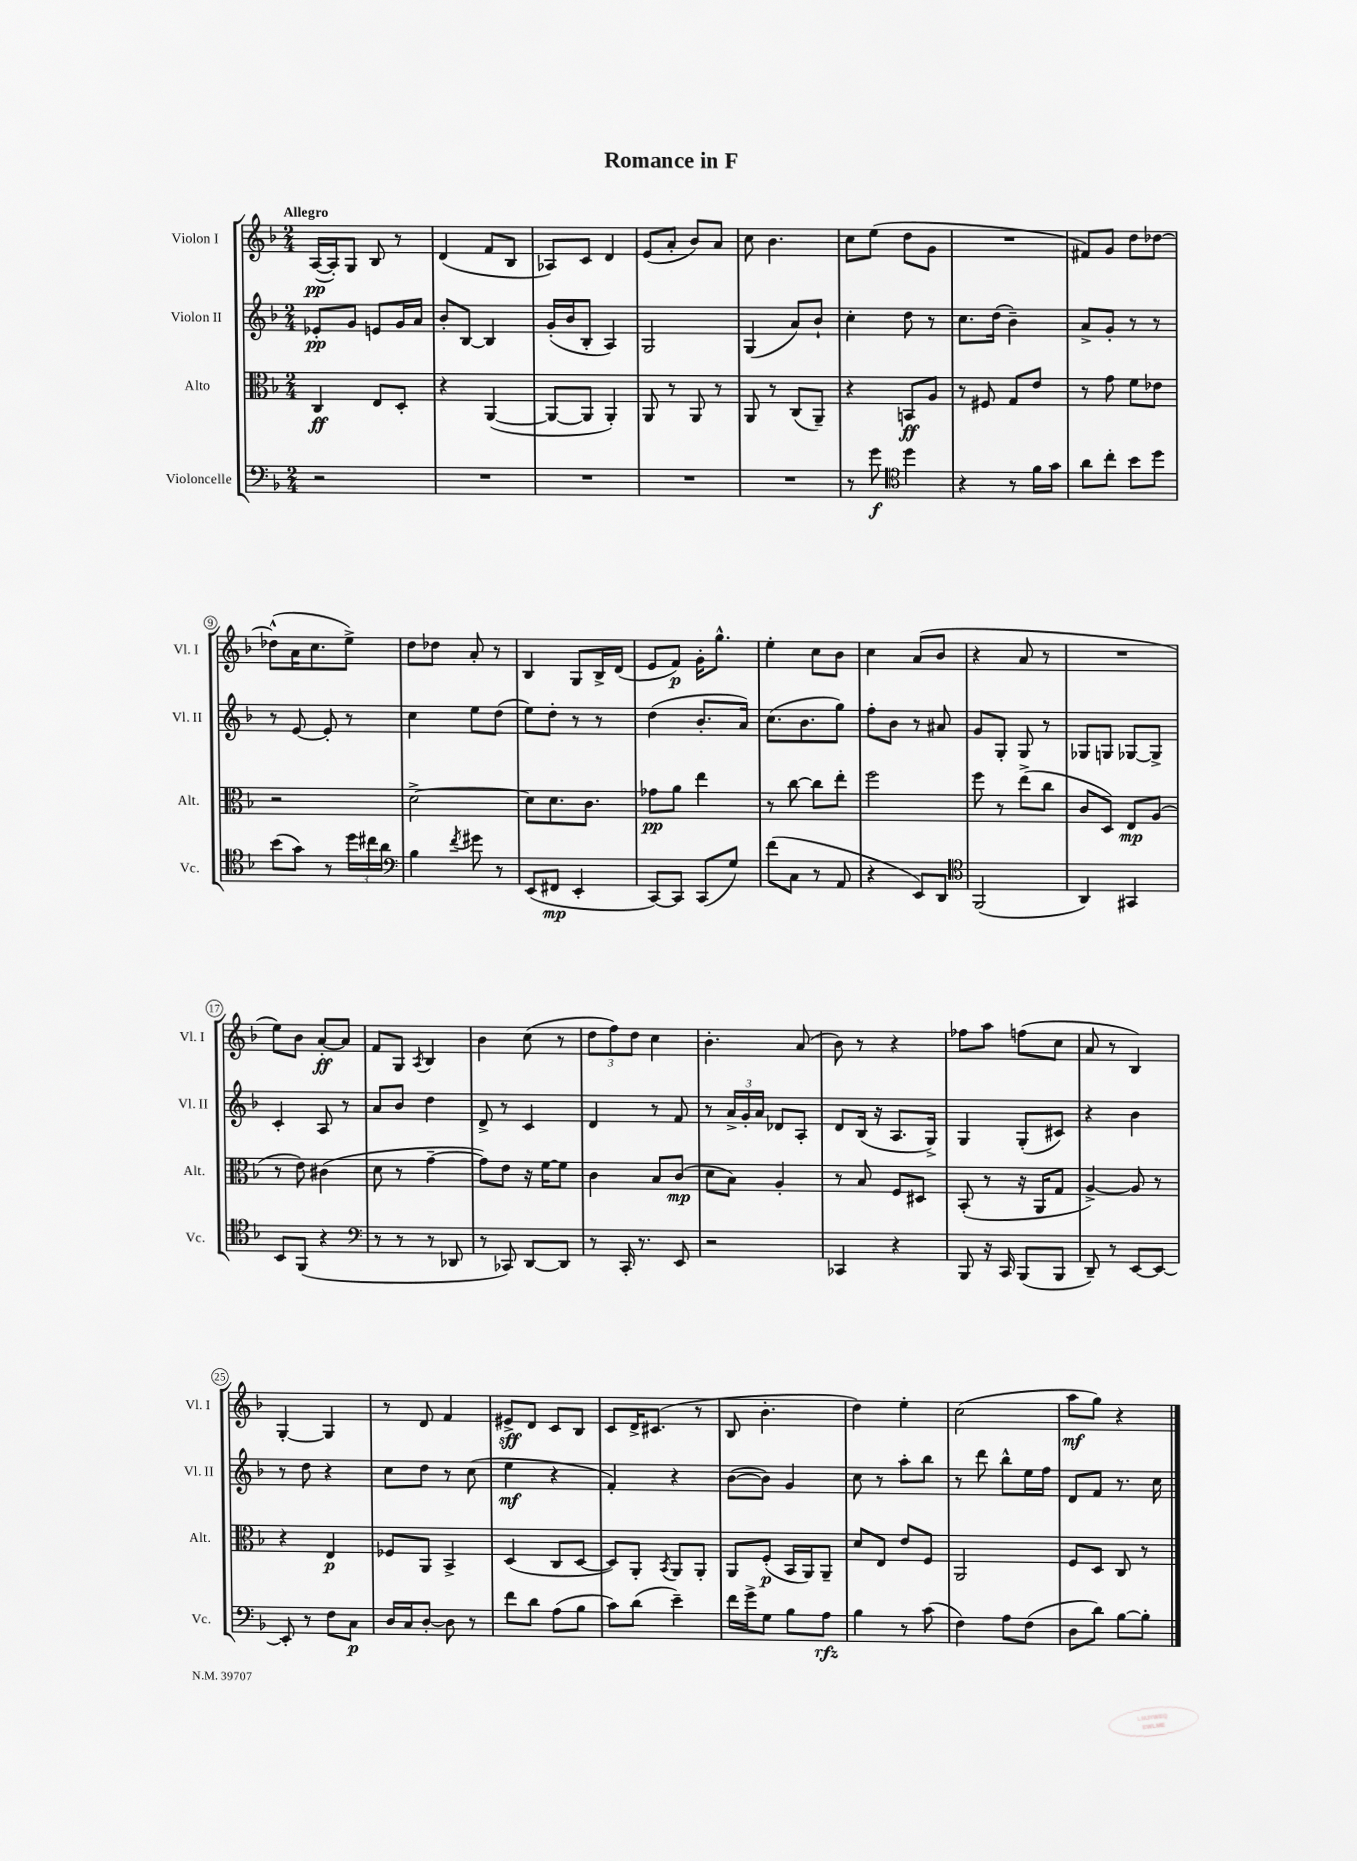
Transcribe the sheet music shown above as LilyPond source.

\header { title = "Romance in F" }
<<
\new StaffGroup <<
\new Staff = "s0" \with { instrumentName = "Violon I" shortInstrumentName = "Vl. I" } {
    \clef treble \key f \major \numericTimeSignature \time 2/4 \tempo "Allegro"
    a16~\pp( a16-.) g8 bes8 r8 |
    d'4( f'8 bes8 |
    aes8) c'8 d'4 |
    e'8( a'8-. bes'8) a'8 |
    c''8 bes'4. |
    c''8 e''8( d''8 g'8 |
    R2 |
    fis'8) g'8 d''8 des''8~ |
    des''8-^( a'16 c''8. e''8->) |
    d''8 des''8 a'8-. r8 |
    bes4 g8 bes16-> d'16( |
    e'8 f'8\p) g'16-. g''8.-^ |
    e''4-. c''8 bes'8 |
    c''4 a'8( bes'8 |
    r4 a'8 r8 |
    R2 |
    e''8) bes'8 a'8~-.\ff a'8 |
    f'8 g8 \acciaccatura { a8 } bes4 |
    bes'4 c''8( r8 |
    \tuplet 3/2 { d''8 f''8) d''8 } c''4 |
    bes'4.-. a'8( |
    bes'8) r8 r4 |
    fes''8 a''8 f''8( c''8 |
    a'8 r8 bes4) |
    g4~-. g4 |
    r8 d'8 f'4 |
    eis'8->\sff d'8 c'8 bes8 |
    c'8 d'16-> cis'8.( r8 |
    bes8 bes'4.-. |
    d''4) e''4-. |
    c''2( |
    a''8\mf g''8) r4 \bar "|." |
}
\new Staff = "s1" \with { instrumentName = "Violon II" shortInstrumentName = "Vl. II" } {
    \clef treble \key f \major \numericTimeSignature \time 2/4
    ees'8-.\pp g'8 e'8 g'16 a'16 |
    bes'8-. bes8~ bes4 |
    g'16-.( bes'16 bes8-. a4) |
    g2 |
    g4( a'8) bes'8-! |
    c''4-. d''8 r8 |
    c''8. d''16( bes'4--) |
    a'8-> g'8-. r8 r8 |
    r8 e'8~ e'8-. r8 |
    c''4 e''8 d''8( |
    e''8) d''8-. r8 r8 |
    d''4( bes'8.-. a'16) |
    c''8.( bes'8. g''8) |
    f''8-. bes'8 r8 ais'8 |
    g'8 g8-. g8 r8 |
    ges8 g8 ges8~ ges8-> |
    c'4-. a8 r8 |
    a'8 bes'8 d''4 |
    d'8-> r8 c'4 |
    d'4 r8 f'8 |
    r8 \tuplet 3/2 { a'16-> g'16-. a'16 } des'8 a8-. |
    d'8 bes16( r16 a8. g16->) |
    g4 g8-.( cis'8) |
    r4 bes'4 |
    r8 d''8 r4 |
    c''8 d''8 r8 c''8( |
    e''4\mf r4 |
    f'4-.) r4 |
    bes'8~( bes'8) g'4 |
    c''8 r8 a''8-. bes''8 |
    r8 d'''8 bes''8-^ e''16 f''16 |
    d'8 f'8 r8. c''16 \bar "|." |
}
\new Staff = "s2" \with { instrumentName = "Alto" shortInstrumentName = "Alt." } {
    \clef alto \key f \major \numericTimeSignature \time 2/4
    c4\ff e8 d8-. |
    r4 a,4~( |
    a,8~ a,8 a,4-.) |
    a,8 r8 a,8 r8 |
    a,8 r8 c8( a,8--) |
    r4 b,8\ff a8 |
    r8 fis8 g8 e'8 |
    r8 g'8 f'8 ees'8 |
    r2 |
    d'2~-> |
    d'8 d'8. c'8. |
    ges'8\pp a'8 e''4 |
    r8 c''8~ c''8 e''8-. |
    f''2 |
    f''8 r8 e''8->( c''8 |
    c'8 d8) e8\mp a8( |
    r8 e'8) cis'4( |
    d'8 r8 g'4~-- |
    g'8) e'8 r16 f'16~ f'8 |
    c'4 bes8 c'8\mp( |
    d'8 bes8) a4-. |
    r8 bes8 f8 dis8 |
    bes,8-.( r8 r16 a,16 g8 |
    a4~->) a8 r8 |
    r4 e4\p |
    fes8 a,8 bes,4-> |
    d4( c8 d8~ |
    d8) a,8-. \acciaccatura { bes,8 } a,8 a,8-. |
    a,8 f8-.\p( bes,16 a,16) a,8-- |
    d'8 e8 e'8 f8 |
    a,2 |
    f8 d8 c8 r8 \bar "|." |
}
\new Staff = "s3" \with { instrumentName = "Violoncelle" shortInstrumentName = "Vc." } {
    \clef bass \key f \major \numericTimeSignature \time 2/4
    r2 |
    R2 |
    R2 |
    R2 |
    R2 |
    r8 g'8\f \clef tenor d''4 |
    r4 r8 f'16 g'16 |
    a'8 c''8-. bes'8 d''8 |
    bes'8( g'8) r8 \tuplet 3/2 { d''16 cis''16 a'16 } |
    \clef bass bes4 \acciaccatura { f'8 } gis'8 r8 |
    e,8( fis,8\mp e,4-. |
    c,8~) c,8 c,8( g8) |
    f'8( c8 r8 a,8 |
    r4 e,8) d,8 |
    \clef tenor f,2( |
    a,4) gis,4 |
    bes,8 f,8( r4 |
    \clef bass r8 r8 r8 des,8 |
    r8 ces,8) d,8~ d,8 |
    r8 c,16-. r8. e,8 |
    r2 |
    ces,4 r4 |
    bes,,8 r16 c,16 bes,,8( bes,,8 |
    d,8--) r8 e,8~ e,8~ |
    e,8-. r8 f8 c8\p |
    d16 c16 d8~-. d8 r8 |
    f'8 d'8 a8( bes8 |
    c'8) d'8( e'4--) |
    f'16 g'16-> g8 bes8 a8\rfz |
    bes4 r8 c'8( |
    f4) a8 f8( |
    d8 d'8) bes8~ bes8-. \bar "|." |
}
>>
>>
\layout { \context { \Score \override BarNumber.stencil = #(make-stencil-circler 0.1 0.3 ly:text-interface::print) } }
